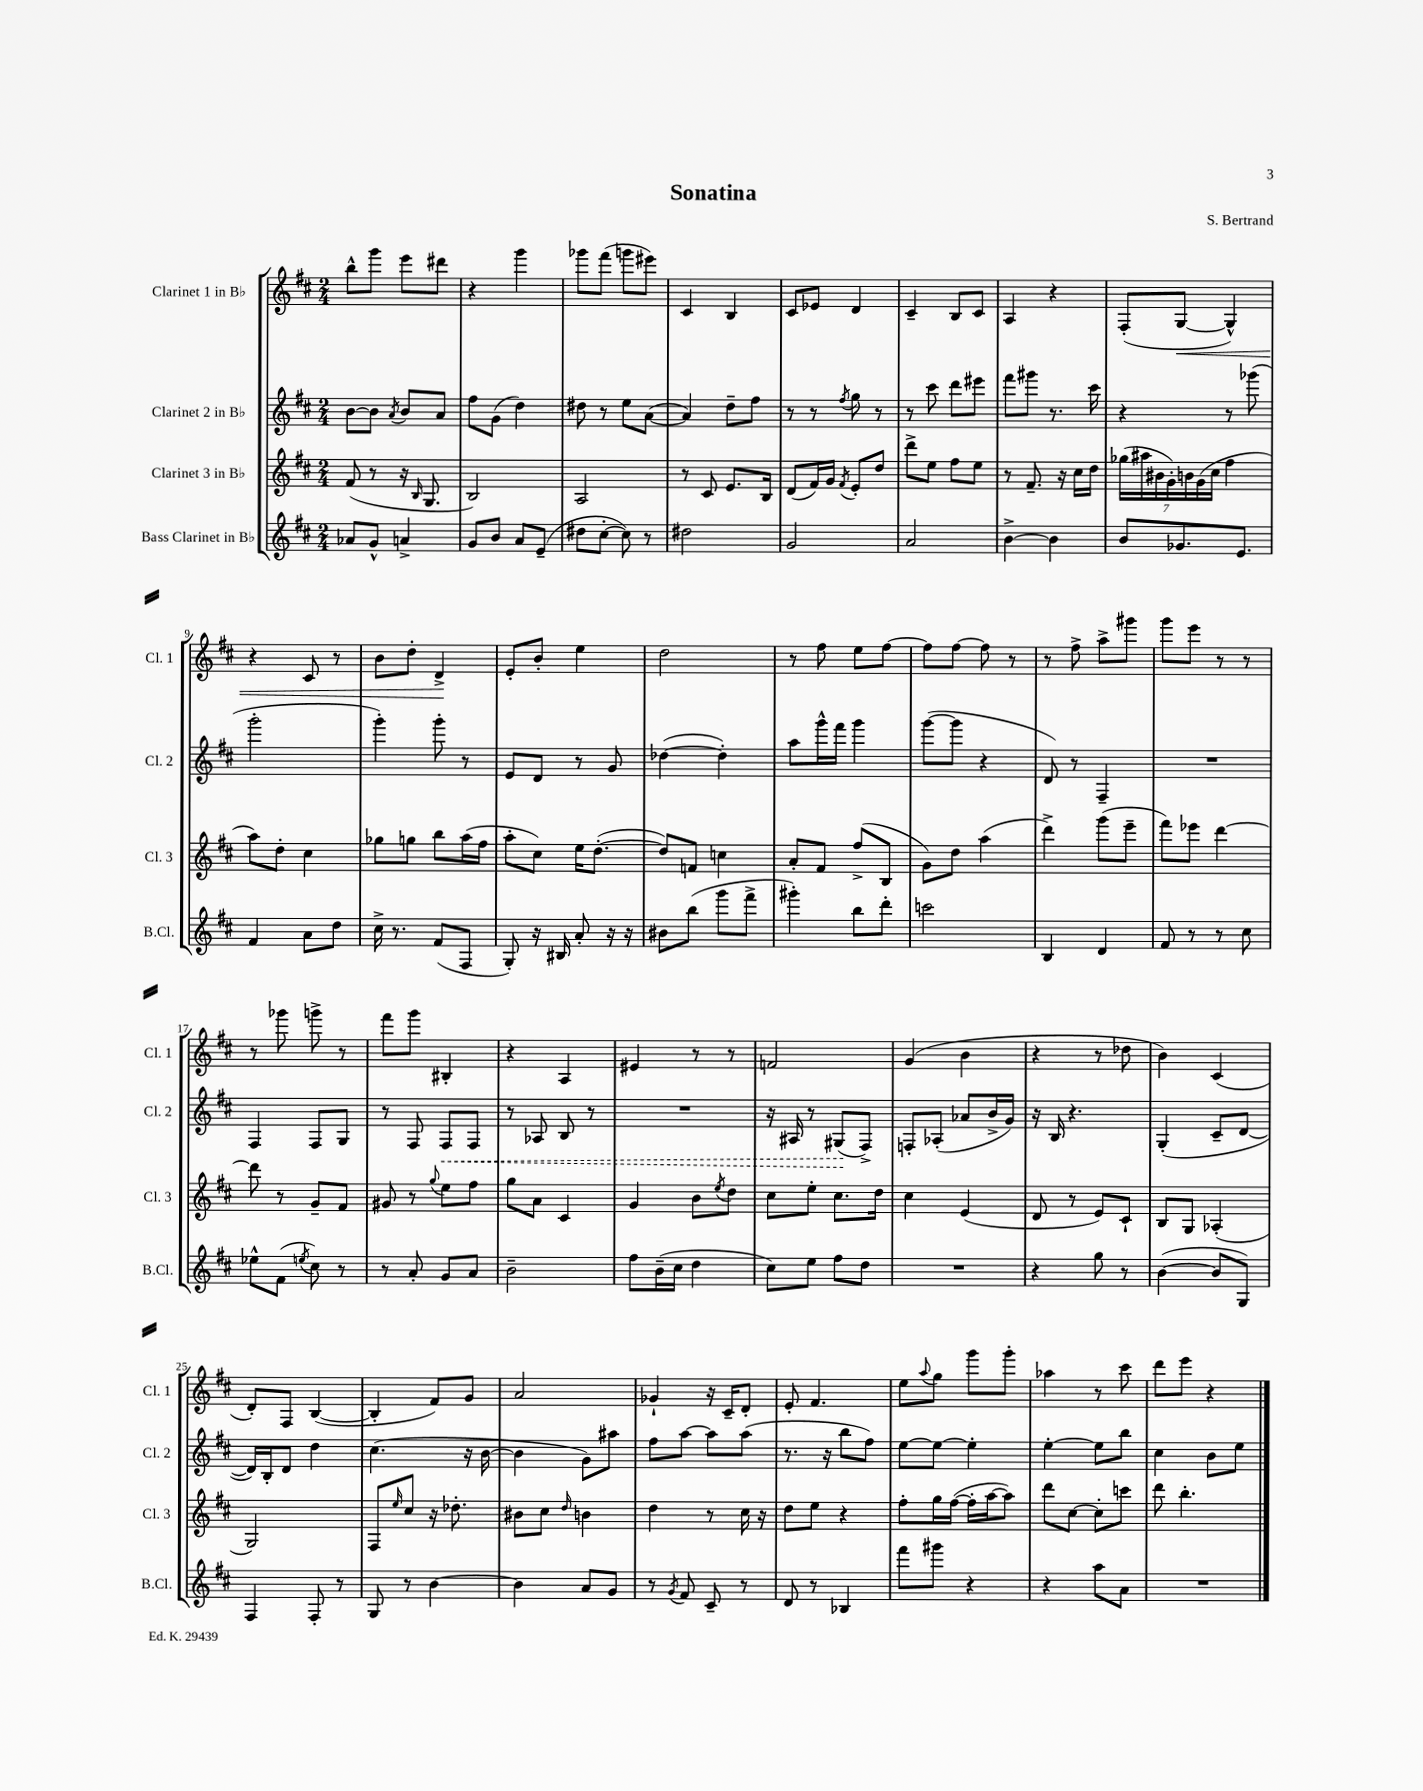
\header { title = "Sonatina" composer = "S. Bertrand" }
<<
\new StaffGroup <<
\new Staff = "s0" \with { instrumentName = "Clarinet 1 in Bb" shortInstrumentName = "Cl. 1" } {
    \clef treble \key d \major \numericTimeSignature \time 2/4
    b''8-^ g'''8 e'''8 dis'''8 |
    r4 g'''4 |
    ges'''8 fis'''8( g'''8 eis'''8) |
    cis'4 b4 |
    cis'8 ees'8 d'4 |
    cis'4-- b8 cis'8 |
    a4 r4 |
    fis8-.( g8~\< g4-^) |
    r4 cis'8 r8 |
    b'8 d''8-. d'4->\! |
    e'8-. b'8-. e''4 |
    d''2 |
    r8 fis''8 e''8 fis''8~ |
    fis''8 fis''8~ fis''8 r8 |
    r8 fis''8-> a''8-> gis'''8 |
    g'''8 e'''8 r8 r8 |
    r8 ges'''8 g'''8-> r8 |
    fis'''8 g'''8 bis4-. |
    r4 a4 |
    eis'4 r8 r8 |
    f'2 |
    g'4( b'4 |
    r4 r8 des''8 |
    b'4) cis'4( |
    d'8-.) fis8 b4~( |
    b4-. fis'8) g'8 |
    a'2 |
    ges'4-! r16 cis'16-- d'8-. |
    e'8-. fis'4. |
    e''8 \appoggiatura { a''8 } g''8 g'''8 g'''8-. |
    aes''4 r8 cis'''8 |
    d'''8 e'''8 r4 \bar "|." |
}
\new Staff = "s1" \with { instrumentName = "Clarinet 2 in Bb" shortInstrumentName = "Cl. 2" } {
    \clef treble \key d \major \numericTimeSignature \time 2/4
    b'8~ b'8 \acciaccatura { a'8 } b'8 a'8 |
    fis''8 g'8( d''4) |
    dis''8 r8 e''8 a'8~( |
    a'4) d''8-- fis''8 |
    r8 r8 \acciaccatura { fis''8 } g''8 r8 |
    r8 cis'''8 d'''8 eis'''8 |
    fis'''8 gis'''8 r8. cis'''16 |
    r4 r8 ges'''8( |
    g'''2-. |
    g'''4-.) g'''8-. r8 |
    e'8 d'8 r8 g'8 |
    des''4~( des''4-.) |
    a''8 g'''16-^ fis'''16 g'''4 |
    g'''8~( g'''8 r4 |
    d'8) r8 fis4-- |
    R2 |
    fis4 fis8 g8 |
    r8 fis8 \once \override Hairpin.style = #'dashed-line fis8\< fis8 |
    r8 aes8 b8 r8 |
    R2 |
    r16 ais16 r8 gis8\!( fis8->) |
    f8-. aes8-.( aes'8 b'16-> g'16) |
    r16 b16 r4. |
    g4-.( cis'8-- d'8~ |
    d'16) b16-. d'8 d''4 |
    cis''4.( r16 b'16~ |
    b'4 g'8) ais''8 |
    fis''8 a''8~ a''8 a''8( |
    r8. r16 b''8 fis''8) |
    e''8~ e''8~ e''4-. |
    e''4~-. e''8 b''8 |
    cis''4 b'8 e''8 \bar "|." |
}
\new Staff = "s2" \with { instrumentName = "Clarinet 3 in Bb" shortInstrumentName = "Cl. 3" } {
    \clef treble \key d \major \numericTimeSignature \time 2/4
    fis'8( r8 r16 \grace { b16 } g8. |
    b2) |
    a2 |
    r8 cis'8 e'8. b16 |
    d'8( fis'16) g'16 \acciaccatura { fis'8 } e'8-. d''8 |
    d'''8-> e''8 fis''8 e''8 |
    r8 fis'8.-- r16 cis''16 d''16 |
    \tuplet 7/4 { ges''16( ais''16 bis'16 g'16-.) b'16 g'16( cis''16 } fis''4 |
    a''8) d''8-. cis''4 |
    ges''8 g''8 b''8 a''16( fis''16 |
    a''8-. cis''8) e''16 d''8.~-.( |
    d''8) f'8 c''4 |
    a'8-. fis'8 fis''8->( b8 |
    g'8) d''8 a''4( |
    d'''4->) g'''8( e'''8-- |
    fis'''8) ees'''8 d'''4~ |
    d'''8 r8 g'8-- fis'8 |
    gis'8 r8 \appoggiatura { g''8 } e''8 fis''8 |
    g''8 a'8 cis'4 |
    g'4 b'8 \acciaccatura { e''8 } d''8 |
    cis''8 e''8-. cis''8. d''16 |
    cis''4 e'4( |
    d'8 r8 e'8) cis'8-! |
    b8 g8 aes4-.( |
    g2) |
    fis8 \grace { e''16 } cis''8 r16 des''8.-. |
    bis'8 cis''8 \grace { d''16 } b'4 |
    d''4 r8 cis''16 r16 |
    d''8 e''8 r4 |
    fis''8-. g''16 fis''16~( fis''16-. a''16~ a''8) |
    d'''8 cis''8~ cis''8-. c'''8 |
    d'''8 b''4.-. \bar "|." |
}
\new Staff = "s3" \with { instrumentName = "Bass Clarinet in Bb" shortInstrumentName = "B.Cl." } {
    \clef treble \key d \major \numericTimeSignature \time 2/4
    aes'8 g'8-^ a'4-> |
    g'8 b'8 a'8 e'8--( |
    dis''8 cis''8~-. cis''8) r8 |
    dis''2 |
    g'2 |
    a'2 |
    b'4~-> b'4 |
    b'8 ges'8. e'8. |
    fis'4 a'8 d''8 |
    cis''16-> r8. fis'8( fis8 |
    g8-.) r16 bis16 a'8-. r16 r16 |
    bis'8 b''8( g'''8 fis'''8-> |
    gis'''4-.) b''8 d'''8-. |
    c'''2 |
    b4 d'4 |
    fis'8 r8 r8 cis''8 |
    ees''8-^ fis'8( \acciaccatura { e''8 } cis''8) r8 |
    r8 a'8-. g'8 a'8 |
    b'2-- |
    fis''8 b'16--( cis''16 d''4 |
    cis''8) e''8 fis''8 d''8 |
    R2 |
    r4 g''8 r8 |
    b'4~( b'8 g8) |
    fis4 fis8-. r8 |
    g8 r8 b'4~ |
    b'4 a'8 g'8 |
    r8 \acciaccatura { g'8 } fis'8 cis'8-- r8 |
    d'8 r8 bes4 |
    fis'''8 gis'''8 r4 |
    r4 a''8 a'8 |
    R2 \bar "|." |
}
>>
>>
